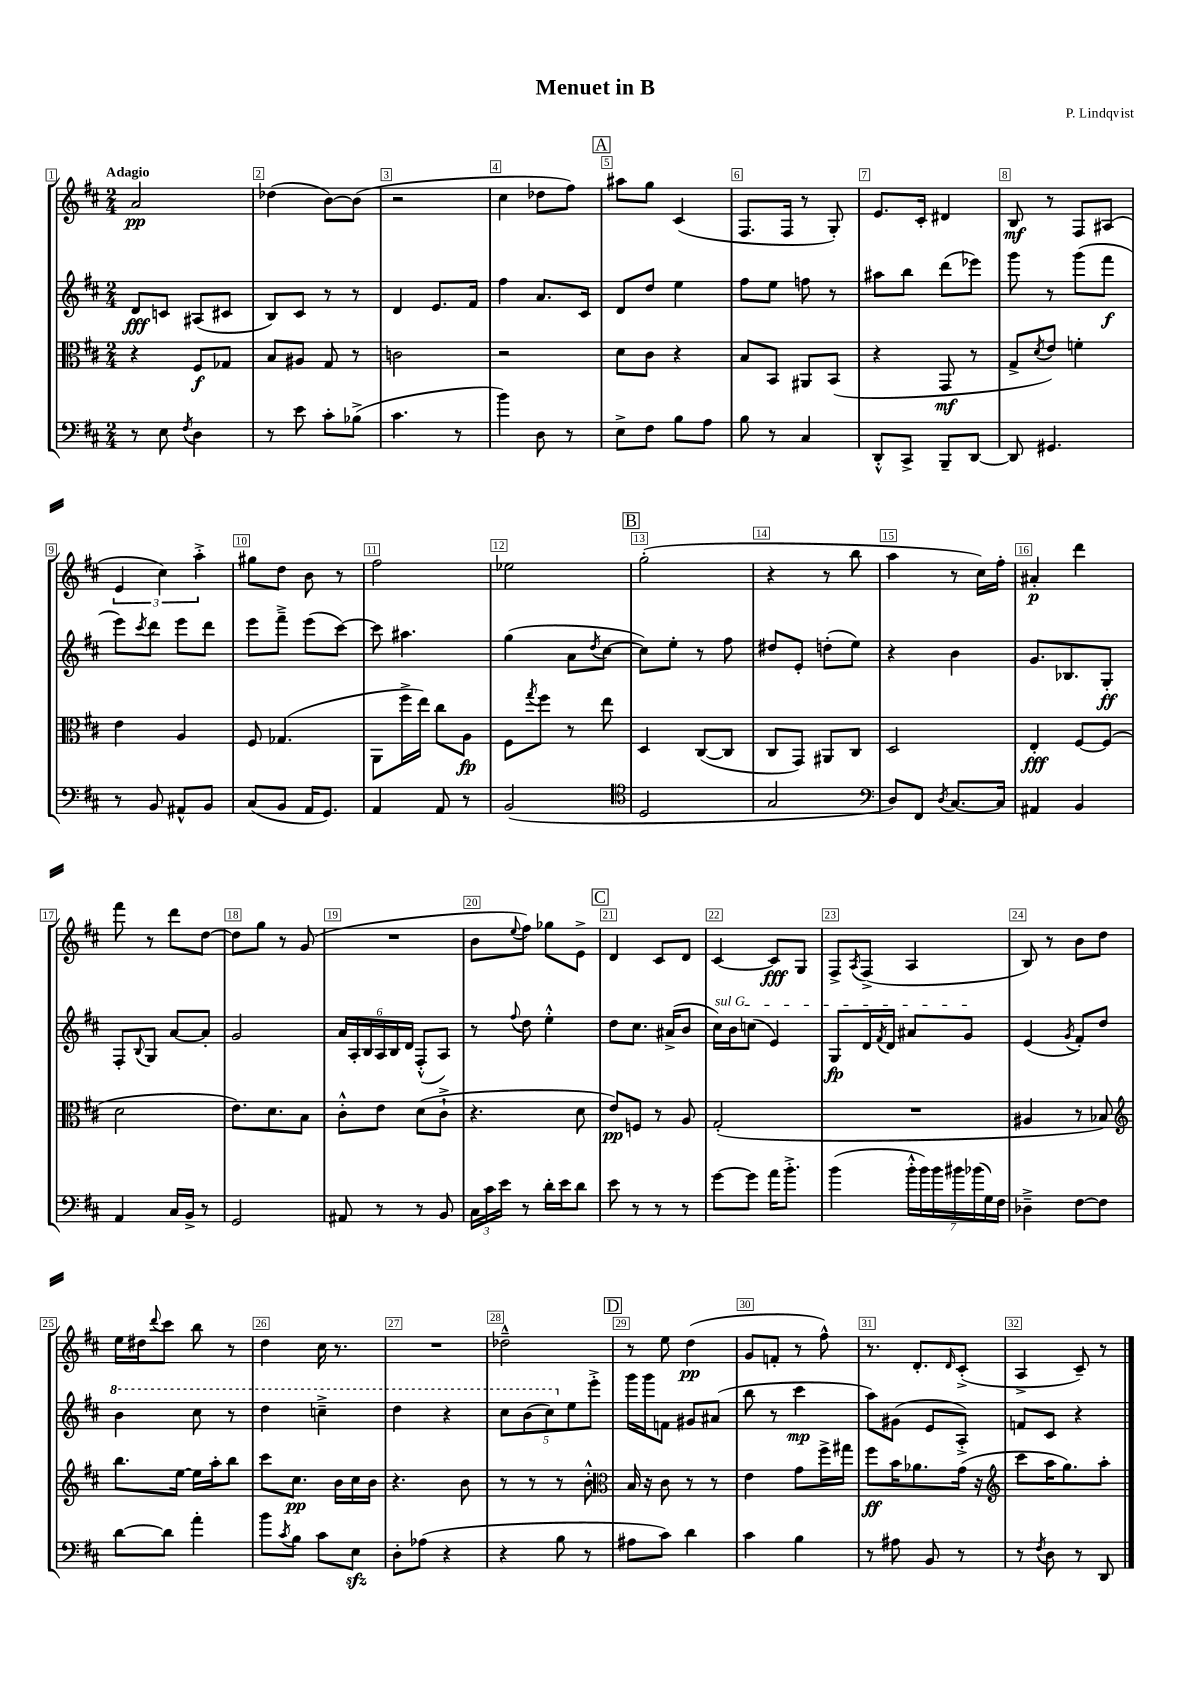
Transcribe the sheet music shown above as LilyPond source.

\header { title = "Menuet in B" composer = "P. Lindqvist" }
<<
\new StaffGroup <<
\new Staff = "s0" {
    \clef treble \key d \major \numericTimeSignature \time 2/4 \tempo "Adagio"
    a'2\pp |
    des''4( b'8~) b'8( |
    r2 |
    cis''4 des''8 fis''8) |
    \mark \markup { \box "A" } ais''8 g''8 cis'4( |
    fis8. fis16 r8 g8-.) |
    e'8. cis'16-. dis'4 |
    b8\mf r8 fis8 ais8( |
    \tuplet 3/2 { e'4 cis''4) a''4-.-> } |
    gis''8 d''8 b'8 r8 |
    fis''2 |
    ees''2 |
    \mark \markup { \box "B" } g''2-.( |
    r4 r8 b''8 |
    a''4 r8 cis''16) fis''16-. |
    ais'4-.\p d'''4 |
    fis'''8 r8 d'''8 d''8~ |
    d''8 g''8 r8 g'8( |
    R2 |
    b'8 \appoggiatura { e''8 } fis''8) ges''8 e'8-> |
    \mark \markup { \box "C" } d'4 cis'8 d'8 |
    cis'4~ cis'8\fff g8 |
    fis8-> \acciaccatura { a8 } fis8->( a4 |
    b8) r8 b'8 d''8 |
    e''16 dis''16 \appoggiatura { d'''8 } cis'''8 b''8 r8 |
    d''4 cis''16 r8. |
    R2 |
    des''2---^ |
    \mark \markup { \box "D" } r8 e''8 d''4\pp( |
    g'8 f'8-. r8 fis''8-^) |
    r8. d'8.-. \grace { d'16 } cis'8-.->( |
    a4-> cis'8--) r8 \bar "|." |
}
\new Staff = "s1" {
    \clef treble \key d \major \numericTimeSignature \time 2/4
    d'8\fff c'8 ais8( cis'8 |
    b8) cis'8 r8 r8 |
    d'4 e'8. fis'16 |
    fis''4 a'8. cis'16 |
    \mark \markup { \box "A" } d'8 d''8 e''4 |
    fis''8 e''8 f''8 r8 |
    ais''8 b''8 d'''8( ees'''8) |
    g'''8 r8 g'''8( fis'''8\f |
    e'''8) \acciaccatura { cis'''8 } d'''8 e'''8 d'''8 |
    e'''8 fis'''8---> e'''8( cis'''8~) |
    cis'''8 ais''4. |
    g''4( a'8 \acciaccatura { d''8 } cis''8~ |
    \mark \markup { \box "B" } cis''8) e''8-. r8 fis''8 |
    dis''8 e'8-. d''8-.( e''8) |
    r4 b'4 |
    g'8. bes8. g8-.\ff |
    fis8-. \appoggiatura { b8 } g8 a'8~ a'8-. |
    g'2 |
    \tuplet 6/4 { a'16 a16-. b16 a16 b16 d'16 } fis8-.-^( a8) |
    r8 \appoggiatura { fis''8 } d''8 e''4-.-^ |
    \mark \markup { \box "C" } d''8 cis''8. ais'16->( b'8 |
    \once \override TextSpanner.bound-details.left.text = \markup { \italic "sul G" } cis''16\startTextSpan) b'16 c''8( e'4) |
    g8\fp d'16 \acciaccatura { fis'8 } d'16 ais'8 g'8\stopTextSpan |
    e'4( \acciaccatura { g'8 } fis'8-.) d''8 |
    \ottava #1 b''4 cis'''8 r8 |
    d'''4 c'''4---> |
    d'''4 r4 |
    \tuplet 5/4 { cis'''8 b''8( cis'''8) \ottava #0 e''8 e'''8-.-> } |
    \mark \markup { \box "D" } g'''16 g'''16 f'8 gis'8 ais'8( |
    b''8 r8 cis'''4\mp |
    a''8) gis'8( e'8 a8-.->) |
    f'8 cis'8 r4 \bar "|." |
}
\new Staff = "s2" {
    \clef alto \key d \major \numericTimeSignature \time 2/4
    r4 fis8\f ges8 |
    b8 ais8 g8 r8 |
    c'2 |
    r2 |
    \mark \markup { \box "A" } d'8 cis'8 r4 |
    b8 b,8 ais,8 b,8( |
    r4 g,8\mf r8 |
    g8-> \acciaccatura { d'8 } e'8) f'4-. |
    e'4 a4 |
    fis8 ges4.( |
    a,8 fis''16-> e''16) cis''8 a8\fp |
    fis8 \acciaccatura { g''8 } fis''8 r8 e''8 |
    \mark \markup { \box "B" } d4 cis8~( cis8 |
    cis8 g,8) ais,8 cis8 |
    d2 |
    e4-.\fff fis8~ fis8( |
    d'2 |
    e'8.) d'8. b8 |
    cis'8-.-^ e'8 d'8( cis'8-!-> |
    r4. d'8 |
    \mark \markup { \box "C" } e'8\pp) f8 r8 a8 |
    g2-.( |
    R2 |
    ais4 r8 bes8) |
    \clef treble b''8. e''16~ e''16 a''16-. b''8 |
    cis'''8 cis''8.\pp b'16 cis''16 b'16 |
    r4. b'8 |
    r8 r8 r8 b'8-.-^ |
    \mark \markup { \box "D" } \clef alto b16 r16 cis'8 r8 r8 |
    e'4 g'8 fis''16-> gis''16 |
    fis''8\ff b'16 aes'8. g'16( r16 |
    \clef treble cis'''8 a''16 g''8.) a''8-. \bar "|." |
}
\new Staff = "s3" {
    \clef bass \key d \major \numericTimeSignature \time 2/4
    r8 e8 \acciaccatura { fis8 } d4 |
    r8 e'8 cis'8-. bes8->( |
    cis'4. r8 |
    b'4) d8 r8 |
    \mark \markup { \box "A" } e8-> fis8 b8 a8 |
    b8 r8 cis4 |
    d,8-.-^ cis,8-> b,,8-- d,8~ |
    d,8 gis,4. |
    r8 b,8 ais,8-^ b,8 |
    cis8( b,8 a,16 g,8.) |
    a,4 a,8 r8 |
    b,2( |
    \mark \markup { \box "B" } \clef tenor d2 |
    g2 |
    \clef bass d8) fis,8 \acciaccatura { d8 } cis8.~ cis16 |
    ais,4 b,4 |
    a,4 cis16 b,16-> r8 |
    g,2 |
    ais,8 r8 r8 b,8 |
    \tuplet 3/2 { cis16 cis'16 e'16 } r8 d'16-. e'16 d'8 |
    \mark \markup { \box "C" } e'8 r8 r8 r8 |
    g'8~ g'8 a'16 b'8.-.-> |
    b'4( \tuplet 7/4 { b'16-.-^ b'16) b'16 bis'16 bes'16( g16) fis16 } |
    des4---> fis8~ fis8 |
    d'8~ d'8 a'4-. |
    b'8 \acciaccatura { cis'8 } b8 cis'8 e8\sfz |
    d8-. aes8( r4 |
    r4 b8 r8 |
    \mark \markup { \box "D" } ais8 cis'8) d'4 |
    cis'4 b4 |
    r8 ais8 b,8 r8 |
    r8 \acciaccatura { fis8 } d8 r8 d,8 \bar "|." |
}
>>
>>
\layout { \context { \Score \override BarNumber.break-visibility = ##(#f #t #t) barNumberVisibility = #all-bar-numbers-visible \override BarNumber.stencil = #(make-stencil-boxer 0.1 0.3 ly:text-interface::print) } }
